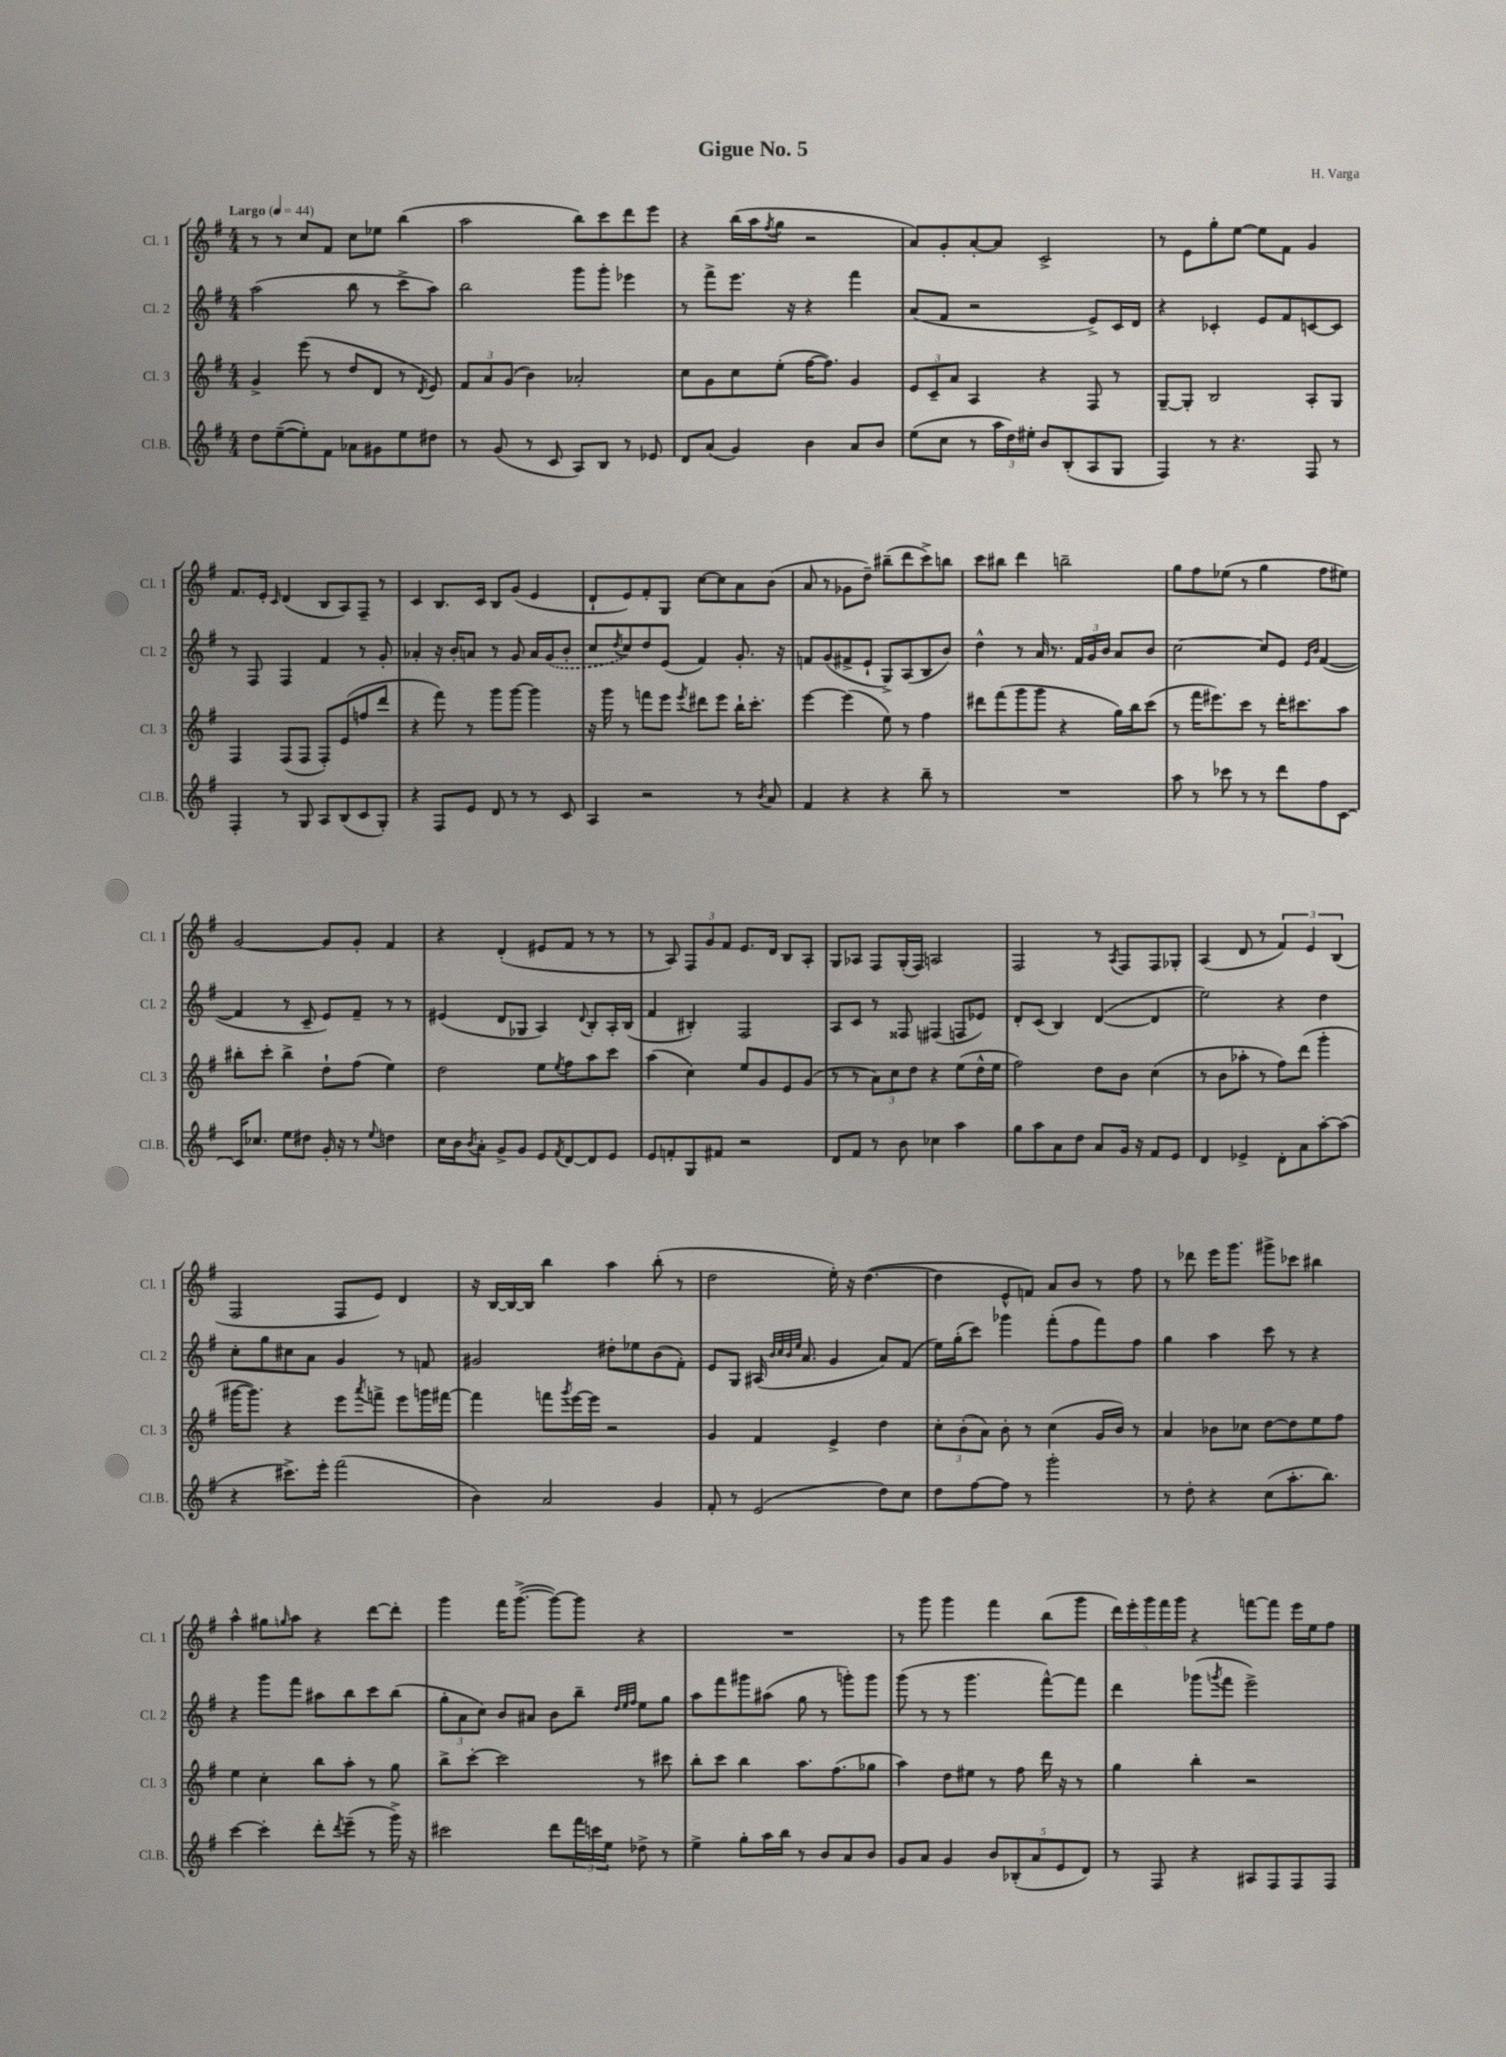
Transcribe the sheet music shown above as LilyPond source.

\header { title = "Gigue No. 5" composer = "H. Varga" }
<<
\new StaffGroup <<
\new Staff = "s0" \with { instrumentName = "Cl. 1" shortInstrumentName = "Cl. 1" } {
    \clef treble \key g \major \numericTimeSignature \time 4/4 \tempo "Largo" 4 = 44
    r8 r8 c''8 fis'8 c''8 ees''8 b''4( |
    a''2 b''8) c'''8 d'''8 e'''8 |
    r4 b''16( a''16 \acciaccatura { fis''8 } g''8 r2 |
    a'8) g'8-. a'8~-. a'8 c'2-> |
    r8 e'8 g''8-. e''8~ e''8 fis'8 g'4 |
    fis'8. e'16-. \grace { c'16 } d'4( b8 a8) fis8-- r8 |
    c'4 b8. c'16 b8 g'8( e'4 |
    d'8-! e'8) fis'8-. g8 c''8~ c''8 a'8 b'8( |
    a'8 r8 ges'8 d''8--) bis''8--( d'''8 c'''8->) b''8 |
    c'''8 bis''8 d'''4 b''2-- |
    g''8 fis''8 ees''8( r8 g''4 fis''8 eis''8) |
    g'2~ g'8 g'8-. fis'4 |
    r4 d'4-.( eis'8 fis'8 r8 r8 |
    r8 a8) \tuplet 3/2 { fis8 g'8 fis'8 } e'8. d'16 b8 a8-. |
    g8 aes8 fis8 g16-.( fis16) a2 |
    fis2 r8 \acciaccatura { a8 } fis8 fis8 ges8-. |
    a4( d'8 r8 \tuplet 3/2 { fis'4) e'4 b4( } |
    fis2 fis8 e'8) d'4 |
    r16 b16~ b16~ b16 b''4 a''4 b''8-.( r8 |
    d''2 e''16-.) r16 d''4.~( |
    d''4 e'8-^ f'8) a'8 b'8 r8 fis''8 |
    r8 des'''8 e'''16 g'''8. gis'''8-> ces'''8 bis''4 |
    a''4-^ gis''8 \grace { g''16 } a''8 r4 d'''8~ d'''8-. |
    g'''4 fis'''16 g'''8.~->( g'''8~) g'''8 r4 |
    R1 |
    r8 g'''8 g'''4 fis'''4 b''8( g'''8 |
    \tuplet 5/4 { d'''16) e'''16-. g'''16 fis'''16 g'''16 } r4 f'''8~ f'''8 e'''16 e''16 fis''8 \bar "|." |
}
\new Staff = "s1" \with { instrumentName = "Cl. 2" shortInstrumentName = "Cl. 2" } {
    \clef treble \key g \major \numericTimeSignature \time 4/4
    a''2( b''8 r8 c'''8-> a''8) |
    b''2 g'''8 g'''8-. ees'''4 |
    r8 fis'''8-> e'''8. r16 r4 fis'''4 |
    a'8( fis'8 r2 e'8->) c'16 d'16 |
    r4 ces'4-. e'8 fis'8 c'8~ c'8 |
    r8 fis8 fis4 fis'4 r8 g'8-. |
    aes'4-. r16 b'16-. a'8 r8 g'8 a'16 \once \slurDashed g'16( b'8-. |
    c''8 \acciaccatura { d''8 } c''8) d''8 e'8( fis'4) g'8.-. r16 |
    f'8 g'8( fis'8-> e'8-! g8->) a8( b8 b'8) |
    d''4-^ r8 a'16 r8. \tuplet 3/2 { fis'16 g'16 b'16 } a'8 b'8 |
    c''2~ c''8 e'8 \grace { e'16 b'16 } fis'4~( |
    fis'4 r8 c'8-- e'8) fis'8-- r8 r8 |
    eis'4( d'8 ges8 a4) \appoggiatura { d'8 } b8-. a16-. b16( |
    fis'4 bis4-.) fis2 |
    a8 c'8 r8 fisis8 fis4( f8 ees'8) |
    d'8-. c'8( b4) d'4~( d'4 |
    e''2) r4 d''4 |
    c''8-. g''8 cis''8 a'8 g'4 r8 f'8 |
    gis'2 dis''8-. ees''8 b'8( fis'8-.) |
    e'8 g8 ais16( \grace { b'32 c''32 b'32 e''32 } a'8. g'4 a'8) fis'8( |
    e''16) g''16-.( c'''8) ges'''4 fis'''8-.( fis''8 fis'''8) fis''8 |
    g''4 a''4 c'''8 r8 r4 |
    r4 g'''8 fis'''8 ais''8 b''8 c'''8 b''8( |
    \tuplet 3/2 { g''8-. a'8 c''8) } b'8 ais'8 b'8 b''8-- \grace { d''32 e''32 fis''32 } e''8 g''8 |
    a''8 fis'''8 gis'''8 ais''8( g''8 r8 g'''8-.) g'''8 |
    g'''8( r8 r8 g'''4. fis'''8~-^) fis'''8 |
    d'''4 ges'''8( \acciaccatura { g'''8 } fis'''8 e'''2->) \bar "|." |
}
\new Staff = "s2" \with { instrumentName = "Cl. 3" shortInstrumentName = "Cl. 3" } {
    \clef treble \key g \major \numericTimeSignature \time 4/4
    g'4-> e'''8( r8 d''8 d'8 r8 \acciaccatura { d'8 } e'8) |
    \tuplet 3/2 { fis'8 a'8 g'8( } b'4) aes'2-. |
    c''8 g'8 c''8 e''8-.( fis''16~ fis''8.) g'4 |
    \tuplet 3/2 { e'8 c'8-- a'8 } a4 r4 fis8 r8 |
    g8~-- g8-. b2 a8-. g8 |
    fis4 fis8( fis8 fis8-.) e'8( f''8 d'''8 |
    r4 fis'''8) r8 g'''8 g'''8~ g'''4 |
    r16 g'''16 r8 f'''8 e'''8 \acciaccatura { e'''8 } dis'''8 e'''8 b''16-! c'''8.-. |
    e'''4~ e'''4( e''8) r8 fis''4 |
    dis'''8 fis'''8( g'''8 g'''8 r4 g''16) b''16 c'''8( |
    r8 fis'''16 eis'''8.) c'''8 r8 d'''16-. cis'''8. a''8 |
    bis''8-. c'''8-. bis''4-> d''8-! fis''8( e''4) |
    d''2 e''8 \acciaccatura { e''8 } fis''8 a''8 c'''8 |
    a''4( c''4) e''8 g'8 e'8 g'8( |
    r8 r8 \tuplet 3/2 { a'8) c''8 d''8 } r4 e''8( d''16-^ e''16 |
    fis''2) d''8 b'8 c''4( |
    r8 b'8 aes''8-. r8 fis''8) d'''8( g'''4-. |
    gis'''16~ gis'''8.) r4 e'''8 \acciaccatura { a'''8 } f'''8-> e'''8 g'''16 fis'''16~ |
    fis'''4 f'''8 \acciaccatura { g'''8 } e'''16~ e'''16 r2 |
    g'4 fis'4 e'4-> d''4 |
    \tuplet 3/2 { c''8-. b'8-.( a'8) } b'8-. r8 c''4( g'16 b'16) r8 |
    a'4 bes'8 ces''8 d''8~ d''8 e''8 fis''8 |
    e''4 c''4-. b''8 a''8-. r8 g''8 |
    b''8-> c'''8~-. c'''2 r8 cis'''8 |
    b''8-. c'''8 b''4 a''8. fis''8.( ges''8 |
    a''4) d''8 eis''8 r8 fis''8 d'''16 r16 r8 |
    g''4 b''4-. r2 \bar "|." |
}
\new Staff = "s3" \with { instrumentName = "Cl.B." shortInstrumentName = "Cl.B." } {
    \clef treble \key g \major \numericTimeSignature \time 4/4
    d''8 e''8~--( e''8-.) fis'8 aes'8 gis'8 e''8 dis''8 |
    r8 g'8( r8 c'8 a8) b8 r8 ees'8 |
    d'8 a'8( g'4) b'4 a'8 b'8 |
    e''8( c''8 r8 \tuplet 3/2 { a''16 d''16) eis''16-. } b'8 b8-.( a8 g8 |
    fis4) r8 r4. fis8 r8 |
    fis4-. r8 g8 a8 b8( c'8 g8-.) |
    r4 fis8 e'8 d'8 r8 r8 c'8 |
    a4 r2 r8 \acciaccatura { b'8 } a'8 |
    fis'4 r4 r4 b''8-- r8 |
    R1 |
    a''8 r8 ces'''8 r8 r8 d'''8 fis''8 c'8~ |
    c'16 ces''8. e''8 dis''8 g'16-. r16 r8 \appoggiatura { e''8 } d''4 |
    c''16 b'16 \acciaccatura { b'8 } a'8-. g'8-> g'8 e'8 \acciaccatura { fis'8 } d'8~ d'8 e'8 |
    e'8 f'8-. g8 fis'8 r2 |
    d'8 fis'8 r8 b'8 ces''4 a''4 |
    g''8 a''8 a'8 d''8 a'8 g'16 r16 fis'8 e'8 |
    d'4 ees'4-> d'8-. a'8 a''8~-. a''8( |
    r4 cis'''8.->) e'''16-. fis'''2( |
    b'4) a'2 g'4 |
    fis'8-. r8 e'2( d''8) c''8 |
    d''8 fis''8~ fis''8 r8 g'''2-. |
    r8 d''8-. r4 c''8( a''8.-. b''8.) |
    c'''4~ c'''4-. d'''8-. \acciaccatura { d'''8 } e'''8--( r8 g'''16->) r16 |
    cis'''2 d'''8 \tuplet 3/2 { fis'''16 c'''16 e''16 } des''8-> r8 |
    e''4-> g''8-. a''16 b''16 r8 b'8 a'8 b'8 |
    g'8 a'8 g'4 \tuplet 5/4 { b'8 bes8-.( a'8 e'8 d'8) } |
    r8 fis8 r4 ais8 fis8 fis8 fis8 \bar "|." |
}
>>
>>
\layout { \context { \Score \remove "Bar_number_engraver" } }
